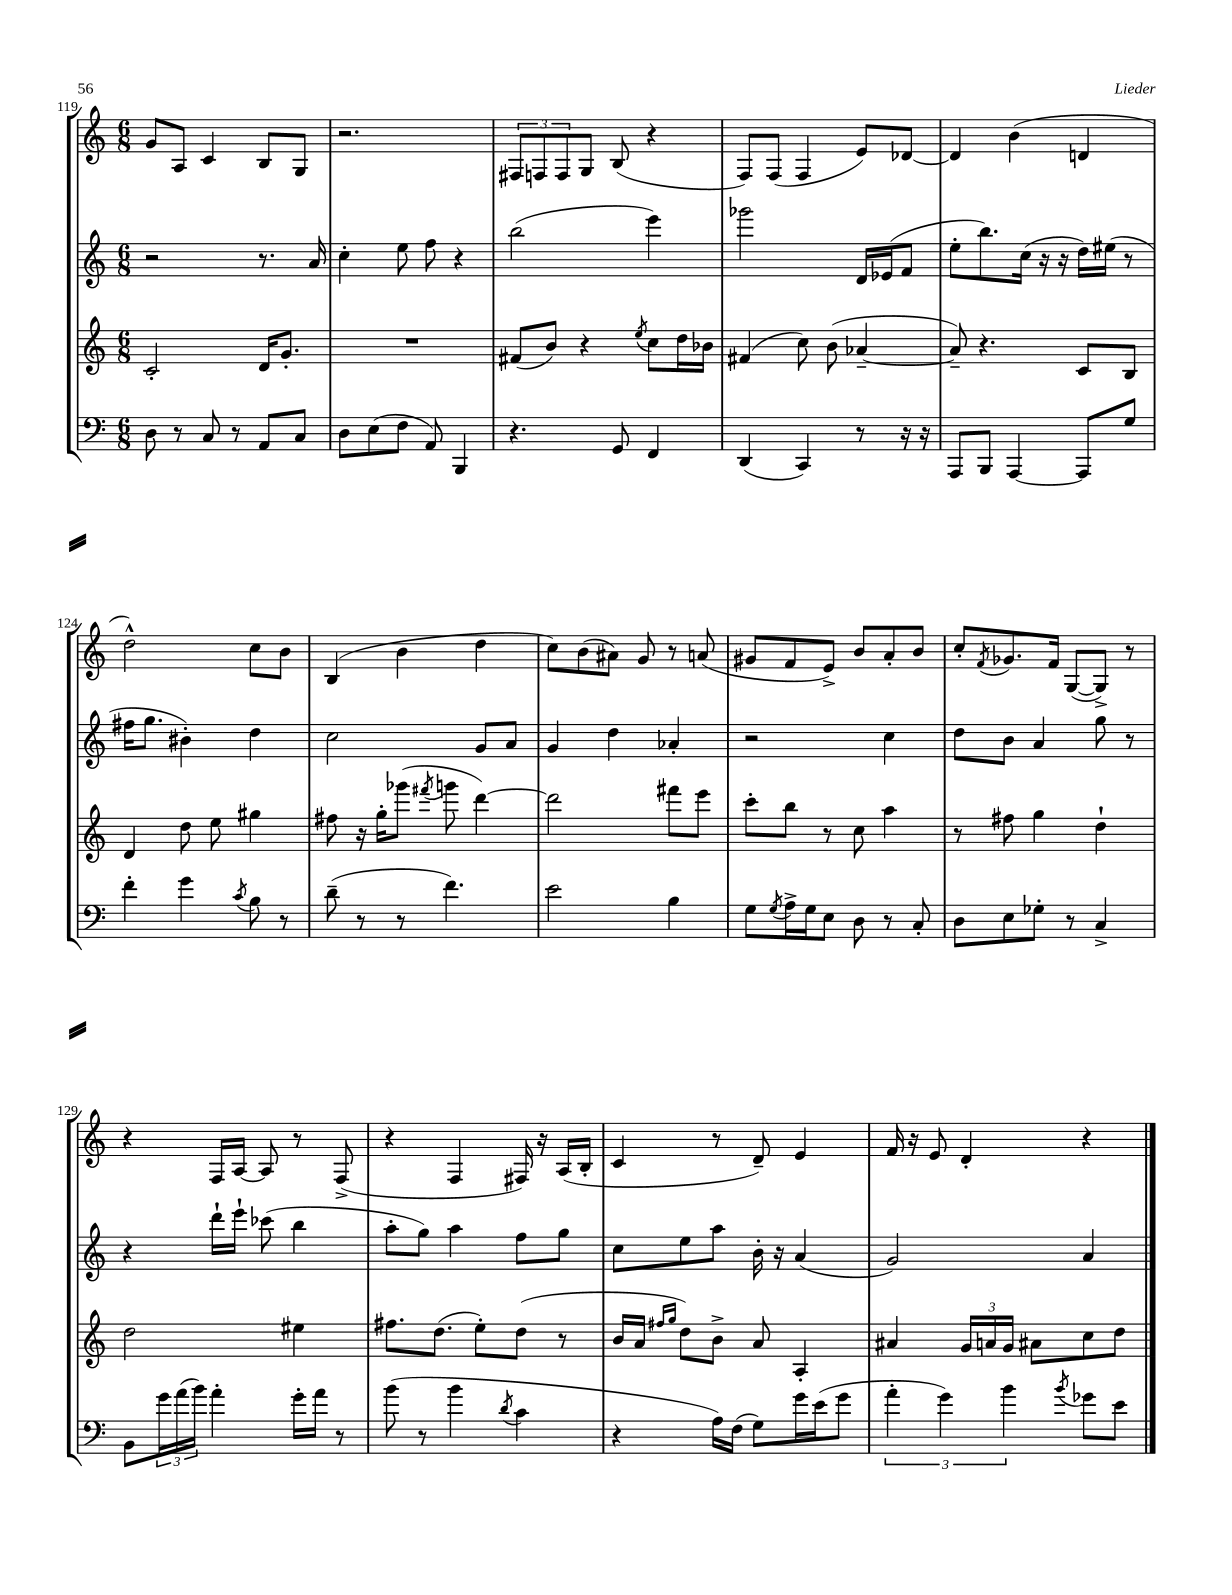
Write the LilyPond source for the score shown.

<<
\new StaffGroup <<
\new Staff = "s0" {
    \clef treble \key c \major \numericTimeSignature \time 6/8
    g'8 a8 c'4 b8 g8 |
    r2. |
    \tuplet 3/2 { fis8 f8 f8 } g8 b8( r4 |
    f8) f8( f4 e'8) des'8~ |
    des'4 b'4( d'4 |
    d''2-^) c''8 b'8 |
    b4( b'4 d''4 |
    c''8) b'8( ais'8) g'8 r8 a'8( |
    gis'8 f'8 e'8->) b'8 a'8-. b'8 |
    c''8-. \acciaccatura { f'8 } ges'8. f'16 g8~( g8->) r8 |
    r4 f16 a16~ a8 r8 f8->( |
    r4 f4 fis16) r16 a16( b16-. |
    c'4 r8 d'8--) e'4 |
    f'16 r16 e'8 d'4-. r4 \bar "|." |
}
\new Staff = "s1" {
    \clef treble \key c \major \numericTimeSignature \time 6/8
    r2 r8. a'16 |
    c''4-. e''8 f''8 r4 |
    b''2( e'''4) |
    ges'''2 d'16 ees'16( f'8 |
    e''8-. b''8.) c''16( r16 r16 d''16) eis''16( r8 |
    fis''16 g''8. bis'4-.) d''4 |
    c''2 g'8 a'8 |
    g'4 d''4 aes'4-. |
    r2 c''4 |
    d''8 b'8 a'4 g''8 r8 |
    r4 d'''16-! e'''16-! ces'''8( b''4 |
    a''8-. g''8) a''4 f''8 g''8 |
    c''8 e''8 a''8 b'16-. r16 a'4( |
    g'2) a'4 \bar "|." |
}
\new Staff = "s2" {
    \clef treble \key c \major \numericTimeSignature \time 6/8
    c'2-. d'16 g'8.-. |
    R2. |
    fis'8( b'8) r4 \acciaccatura { e''8 } c''8 d''16 bes'16 |
    fis'4( c''8) b'8( aes'4~-- |
    aes'8--) r4. c'8 b8 |
    d'4 d''8 e''8 gis''4 |
    fis''8 r16 g''16-. ges'''8( \acciaccatura { fis'''8 } g'''8 d'''4~) |
    d'''2 fis'''8 e'''8 |
    c'''8-. b''8 r8 c''8 a''4 |
    r8 fis''8 g''4 d''4-! |
    d''2 eis''4 |
    fis''8. d''8.( e''8-.) d''8( r8 |
    b'16 a'16 \grace { fis''16 g''16 } d''8) b'8-> a'8 a4-. |
    ais'4 \tuplet 3/2 { g'16 a'16 g'16 } ais'8 c''8 d''8 \bar "|." |
}
\new Staff = "s3" {
    \clef bass \key c \major \numericTimeSignature \time 6/8
    d8 r8 c8 r8 a,8 c8 |
    d8 e8( f8 a,8) b,,4 |
    r4. g,8 f,4 |
    d,4( c,4) r8 r16 r16 |
    a,,8 b,,8 a,,4~ a,,8 g8 |
    f'4-. g'4 \acciaccatura { c'8 } b8 r8 |
    d'8--( r8 r8 f'4.) |
    e'2 b4 |
    g8 \acciaccatura { g8 } a16-> g16 e8 d8 r8 c8-. |
    d8 e8 ges8-. r8 c4-> |
    b,8 \tuplet 3/2 { g'16 a'16( b'16) } a'4-. g'16-. a'16 r8 |
    b'8( r8 b'4 \acciaccatura { d'8 } c'4 |
    r4 a16) f16( g8) g'16 e'16( g'8 |
    \tuplet 3/2 { a'4-. g'4) b'4 } \acciaccatura { b'8 } ges'8 e'8 \bar "|." |
}
>>
>>
\layout { \context { \Score currentBarNumber = #119 } }
